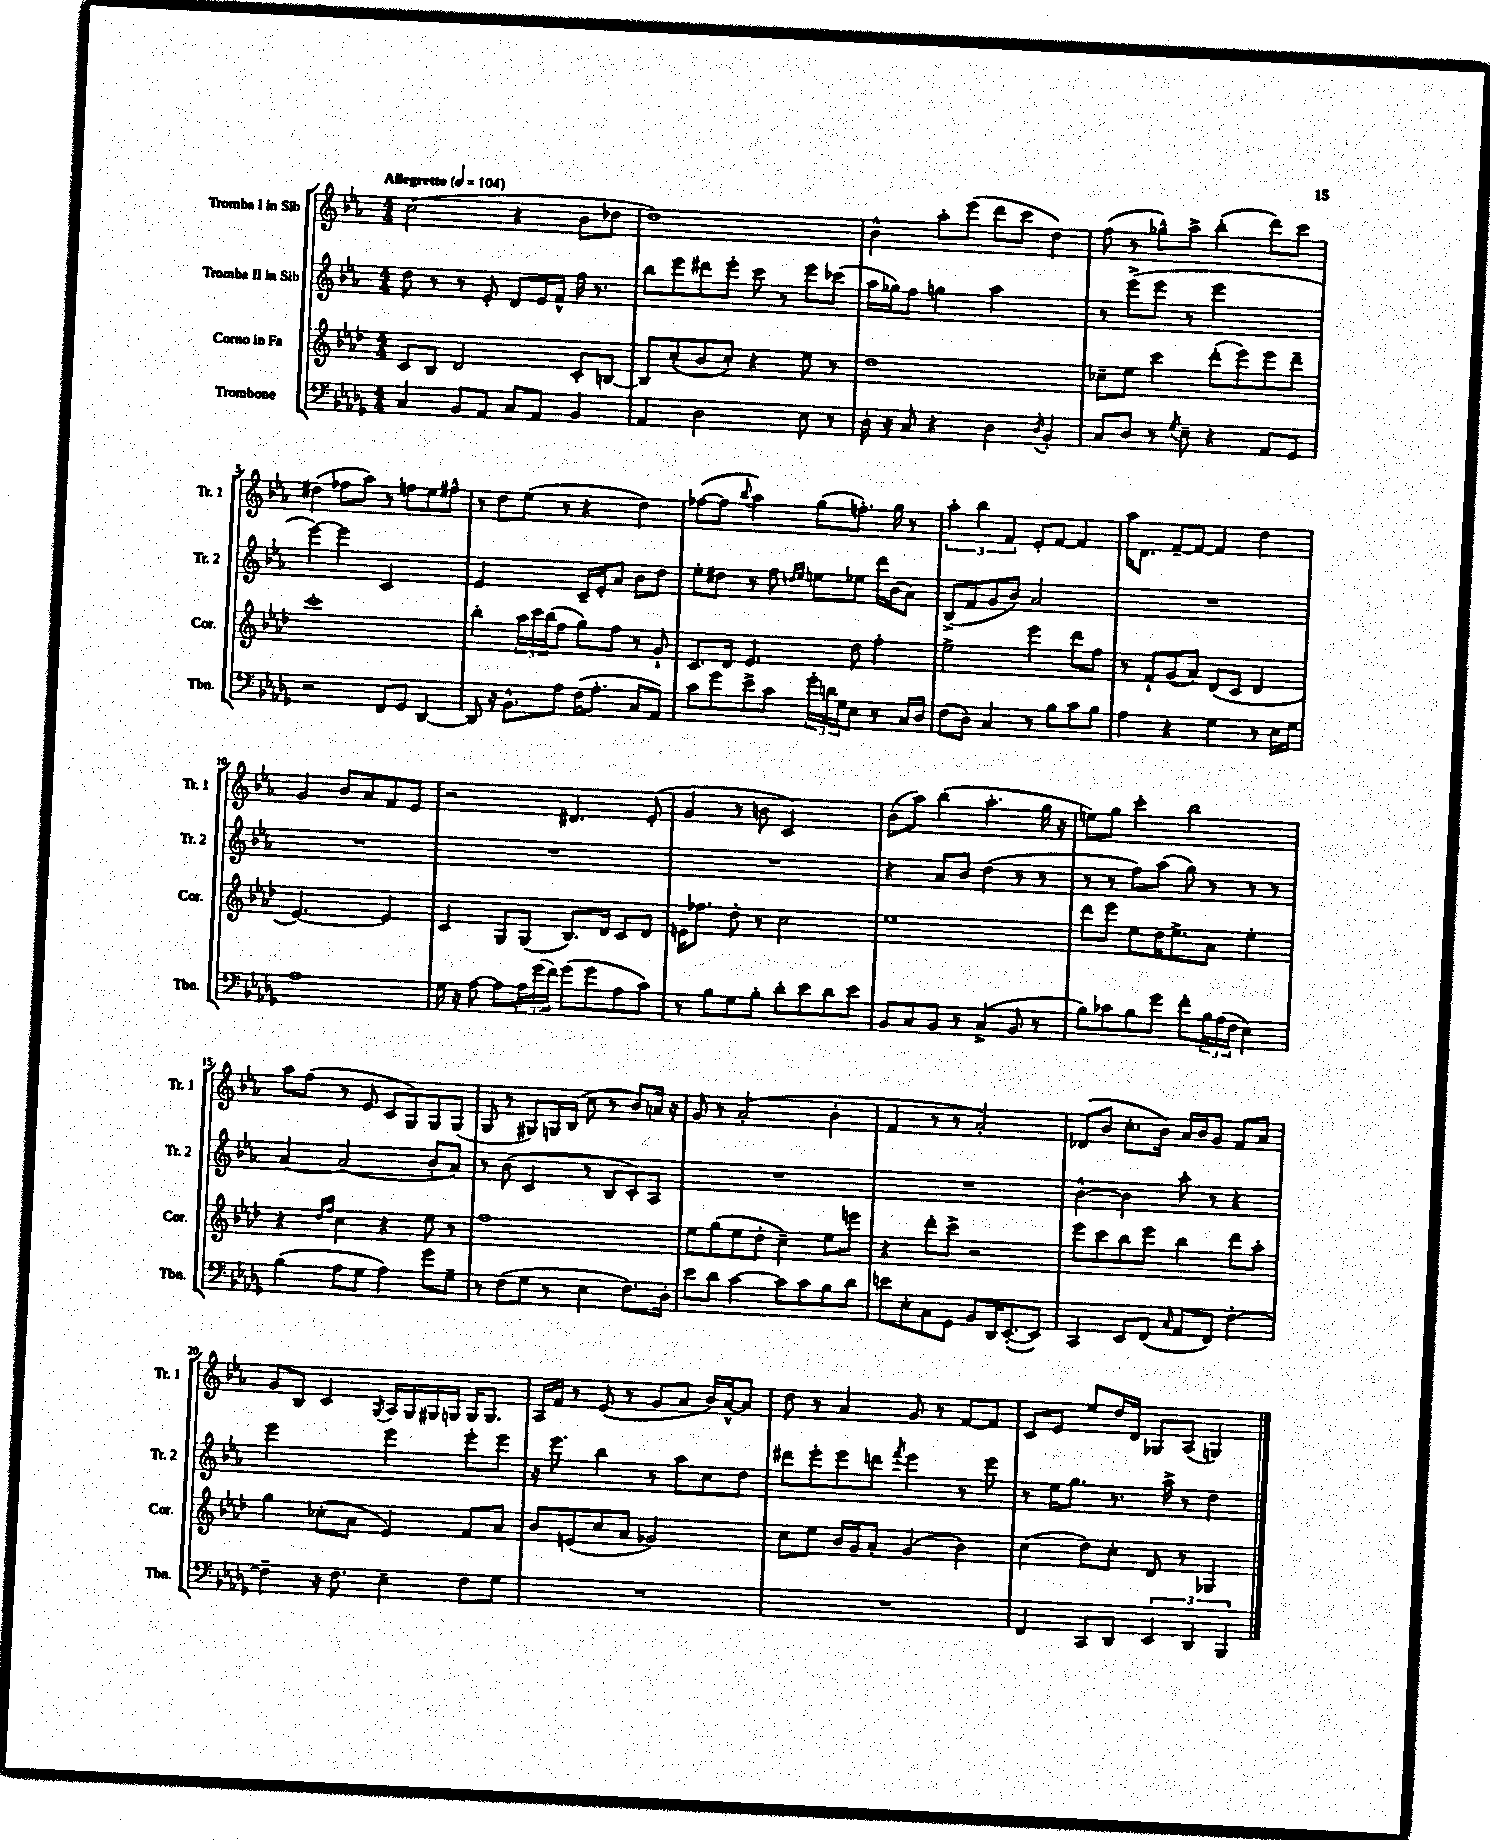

**kern	**kern	**kern	**kern
*staff4	*staff3	*staff2	*staff1
*clefF4	*clefG2	*clefG2	*clefG2
*k[b-e-a-d-g-]	*k[b-e-a-d-]	*k[b-e-a-]	*k[b-e-a-]
*M4/4	*M4/4	*M4/4	*M4/4
*MM104	*MM104	*MM104	*MM104
4C	8c	8dd	(2cc
.	8B-	8r	.
8BB-	2d-	8r	.
8AA-	.	8e-'	.
8C	.	8d	4r
8AA-	.	16e-	.
.	.	16f^^	.
4BB-	8c'	16ff	8b-
.	.	8.r	.
.	[8B	.	8dd-
=	=	=	=
4AA-	8B]	8bb-	1dd)
.	(8cc'	8eee-	.
2D-	8b-	8ddd#	.
.	8cc')	8eee-'	.
.	4r	8ccc	.
.	.	8r	.
8E-	8ee-	8eee-	.
8r	8r	(8ccc-	.
=	=	=	=
16D-'	1dd-	16aa-	4b-^^
16r	.	16gg-)	.
8C	.	8ff	.
4r	.	4gg	8aa-'
.	.	.	(8eee-
4D-	.	2aa-	8ddd
.	.	.	8ccc
8qD-	.	.	.
4BB-'	.	.	4dd)
=	=	=	=
8C	8cc-~	8r	(8ff
8D-	8ee-	(8eee-^	8r
8r	4ccc	8eee-	8gg-^^)
8qG-	.	.	.
8E-~	.	8r	8aa-^
4r	(8ddd-'	2eee-	(4bb-'
.	8eee-)	.	.
8AA-	8eee-	.	8ddd)
8GG-	8ddd-~	.	8ccc
=	=	=	=
2r	1ccc'	[4eee-)	(4dd#
.	.	4eee-]	8ff-
.	.	.	8aa-)
8FF	.	2c	8r
8GG-	.	.	8ff
[4DD-	.	.	8ee-
.	.	.	8ff#^^
=	=	=	=
8DD-]	4bb-'	2e-	8r
16r	.	.	8dd
8.BB-^^	.	.	.
.	24aa-	.	(8ee-
.	24ccc	.	.
.	(24bb-	.	.
8A-	8ff	.	8r
(16F	8gg)	16c~	4r
8.A-'	.	16e-'	.
.	8ff	8a-	.
8C	8r	8b-	4dd)
8AA-)	8g`	8dd	.
=	=	=	=
8c	8.c	8ee-'	([8ff-
8g-	.	8dd#	8ff-]
.	16d-	.	.
.	.	.	8qqbb-
8e-^	4.e-	8r	4aa-)
8c	.	8ff	.
.	.	16qqdd	.
.	.	16qqee-	.
24g-'	.	8ee	(8gg
24d	.	.	.
24G-	.	.	.
8E-	8dd-	8ee-	8.ff')
8r	4ff'	16ddd	.
.	.	(16b-	16gg
16C	.	8a-)	8r
16D-	.	.	.
=	=	=	=
(8F	2ee-^	(8B-^	6aa-'
8D-)	.	8f	.
.	.	.	6bb-
4C	.	8g	.
.	.	.	6f
.	.	8b-)	.
8r	4eee-	2a-	8e-'
8B-	.	.	[8f
8c	8ddd-	.	4f]
8B-	8ff	.	.
=	=	=	=
4A-	8r	1r	16aa-
.	.	.	8.d
.	8f`	.	.
4r	(8g	.	[8f~
.	8a-)	.	8f_
4G-	(8d-	.	4f]
.	8c	.	.
8r	4d-	.	4dd
16E-	.	.	.
16G-	.	.	.
=	=	=	=
1A-	[2.e-)	1r	2g
.	.	.	8b-
.	.	.	8a-
.	4e-]	.	8f
.	.	.	8e-
=	=	=	=
16G-	4c	1r	2r
16r	.	.	.
[8A-	.	.	.
8A-]	8G	.	.
24A-	(8G	.	.
(24g-	.	.	.
24f)	.	.	.
(8g-	8.B-)	.	4.d#
8g-	.	.	.
.	16d-	.	.
8A-	8c	.	.
8c)	8d-	.	(8e-'
=	=	=	=
8r	16e	1r	4g
.	8.ff-	.	.
8B-	.	.	.
8G-	8dd-'	.	8r
8B-'	8r	.	8b
8d-'	2cc	.	2c)
8e-	.	.	.
8d-	.	.	.
8e-	.	.	.
=	=	=	=
8BB-	1ee-	4r	(8b-
8C	.	.	8aa-)
8BB-	.	8a-	(4bb-
8r	.	8b-	.
(4C^	.	(4dd	4.aa-'
8BB-	.	8r	.
8r	.	8r	16gg
.	.	.	16r
=	=	=	=
8B-)	8ddd-	8r	8ee)
8c-	8eee-	8r	8gg
8B-	8ee-	8ff)	4ccc'
8g-	16dd-	(8aa-	.
.	8.ee-^	.	.
8f'	.	8gg)	2bb-
24B-	8a-	8r	.
(24A-	.	.	.
24F	.	.	.
4E-)	4ee-'	8r	.
.	.	8r	.
=	=	=	=
(4B-	4r	[4a-	8aa-
.	.	.	(8ff
.	16qqdd-	.	.
.	16qqff	.	.
8A-	4cc	(2a-]	8r
8G-	.	.	8e-
4A-)	4r	.	8c
.	.	.	8G)
8g-	8ee-	8b-'	8G
8G-~	8r	8a-)	(8G
=	=	=	=
8r	1ff	8r	8G
(8F	.	(8b-	8r
8G-	.	4c	8G#)
8r	.	.	16G
.	.	.	(16B-
4E-	.	8r	8cc
.	.	8B-	8r
8.F)	.	8c')	8b-)
.	.	8A-	16a
16D-'	.	.	16r
=	=	=	=
8e-	8ee-	1r	8g
8d-	(8gg	.	8r
[4c	8ee-	.	(2a-'
.	8dd-'	.	.
8c]	4cc~)	.	.
8c	.	.	.
8B-	8ee-	.	4b-'
8d-	8eee	.	.
=	=	=	=
8e	4r	1r	4f
8E-'	.	.	.
8C	8ddd-'	.	8r
8GG-	8ccc^	.	8r
8BB-	2r	.	2a-')
16DD-	.	.	.
([8.EE-'	.	.	.
8EE-])	.	.	.
=	=	=	=
4CC	8eee-	[4b-^^	(8d-
.	8ccc	.	8b-
8EE-	8bb-	4b-]	8.cc'
(8FF	8eee-	.	.
.	.	.	16b-)
16qqC	.	.	.
8AA-	4bb-	8aa-'	16a-
.	.	.	16b-
8FF)	.	8r	8g
[4F'	8ddd-	4r	8f
.	8aa-'	.	8a-
=	=	=	=
4F~]	4gg	2eee-	8g
.	.	.	8B-
16r	(8cc-'	.	4c
8.F	.	.	.
.	8a-	.	.
.	.	.	8qG
4E-~	4e-)	4eee-	16A-
.	.	.	16G
.	.	.	16G#
.	.	.	16G
8F	8f	8eee-'	16G
.	.	.	8.G
8G-	8a-	8eee-	.
=	=	=	=
1r	8b-	16r	16A-
.	.	8.eee-	16f
.	(8e	.	8r
.	8cc	4bb-	(8e-
.	8a-	.	8r
.	2g-)	8r	8g
.	.	8aa-	8a-
.	.	8cc	16b-)
.	.	.	[16a-^^
.	.	8dd	8a-]
=	=	=	=
1r	8cc	8ddd#	8dd
.	8ee-	8eee-'	8r
.	16b-	8eee-	4a-
.	16g	.	.
.	8a-'	8ddd	.
.	.	8qfff	.
.	(4g	4eee-	8g
.	.	.	8r
.	4b-)	8r	[8f
.	.	8eee-	8f]
=	=	=	=
4FF	(4cc	8r	8c
.	.	16ee-	8e-
.	.	8.gg	.
8CC	8dd-)	.	8ee-
8DD-	8cc'	8.r	16dd
.	.	.	16d
6EE-	8d-	.	8G-
.	.	16aa-^	.
.	8r	8r	(8A-
6DD-	.	.	.
.	4G-	4dd	4G)
6BBB-	.	.	.
==	==	==	==
*-	*-	*-	*-
